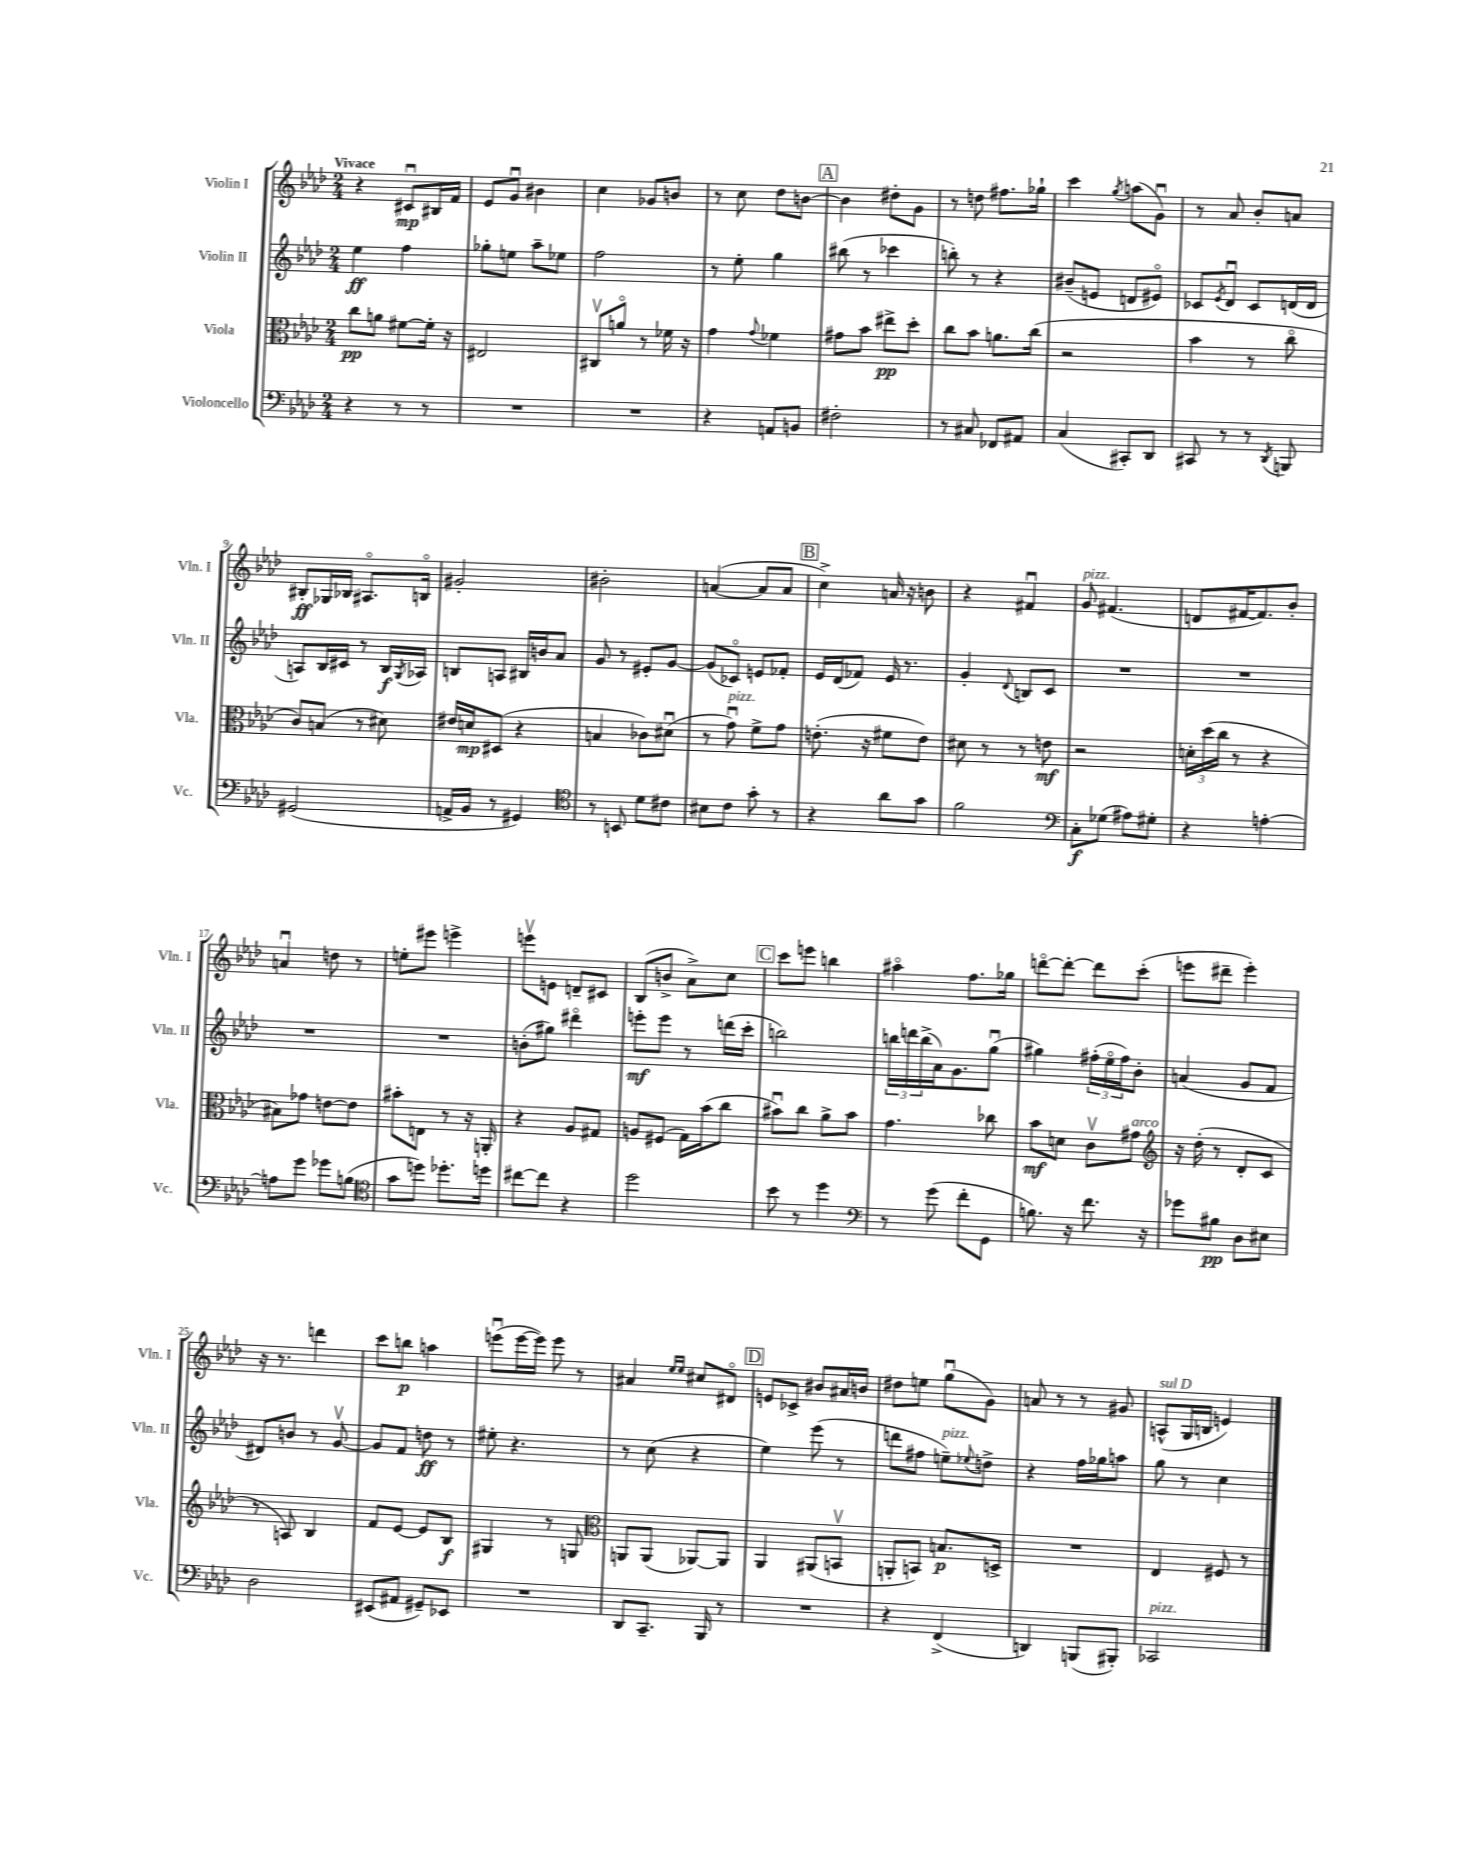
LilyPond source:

<<
\new StaffGroup <<
\new Staff = "s0" \with { instrumentName = "Violin I" shortInstrumentName = "Vln. I" } {
    \clef treble \key aes \major \numericTimeSignature \time 2/4 \tempo "Vivace"
    r4 cis'8\downbow\mp bis16 f'16 |
    ees'8 g'8\downbow bis'4 |
    c''4 ges'8 b'8 |
    r8 c''8 des''8 b'8~ |
    \mark \markup { \box "A" } b'4 dis''8-. g'8 |
    r8 d''8 fis''8. ges''16-! |
    c'''4 \acciaccatura { g''8 } a''8( g'8\downbow) |
    r8 aes'8 bes'8-. a'8 |
    bis8-.\ff ges16 bes16 ais8.\flageolet b16\flageolet |
    gis'2-. |
    bis'2-. |
    a'4~( a'8 a'8 |
    \mark \markup { \box "B" } c''4->) a'16 r16 b'8 |
    r4 fis'4\downbow |
    g'8^\markup { \italic "pizz." } fis'4.( |
    d'8 fis'16~ fis'8.) bes'8-. |
    a'4\downbow d''8 r8 |
    e''8-. eis'''8 e'''4-> |
    e'''8\upbow e'8 d'8-- cis'8 |
    bes8( b'8-> aes'8->) c''8 |
    \mark \markup { \box "C" } c'''8 e'''8 b''4 |
    ais''4\flageolet f''8. ges''16 |
    d'''8~\flageolet d'''8~-. d'''8 c'''8-.( |
    e'''8 dis'''8-- e'''4-.) |
    r16 r8. d'''4 |
    c'''8 b''8\p a''4 |
    e'''8\downbow( e'''16~ e'''16) e'''8 r8 |
    ais'4 \grace { ees''16 ees''16 } cis''8 dis'8\flageolet |
    \mark \markup { \box "D" } e'8 ces'8-> bis'8 ais'16 b'16 |
    dis''8 e''8 g''8\downbow( g'8) |
    a'8 r8 r8 gis'8 |
    a8-^^\markup { \italic "sul D" }( g16 b16 e'4) \bar "|." |
}
\new Staff = "s1" \with { instrumentName = "Violin II" shortInstrumentName = "Vln. II" } {
    \clef treble \key aes \major \numericTimeSignature \time 2/4
    ees''4\ff f''4 |
    ges''8-. e''8 aes''8-- ees''8 |
    f''2 |
    r8 ees''8-. g''4 |
    \mark \markup { \box "A" } bis''8( r8 ces'''4 |
    b''8-.) r8 r4 |
    bis'8--( e'8 d'8 eis'8\flageolet) |
    ces'8 \acciaccatura { ees'8 } des'8\downbow ces'8 d'16( d'16 |
    a8) bes16 cis'16 r8 bes16\f \acciaccatura { g8 } aes16 |
    b8 a8 bis16 b'16 aes'8 |
    g'8 r8 eis'8-. g'8~ |
    g'8( ces'8\flageolet) e'8 fes'8-. |
    \mark \markup { \box "B" } ees'16 des'16( fes'8) ees'16 r8. |
    g'4-. \appoggiatura { des'8 } b8 c'8 |
    R2 |
    R2 |
    R2 |
    R2 |
    b'8-.( gis''8) dis'''4\flageolet |
    e'''8-.\mf e'''8 r8 d'''16( c'''16-. |
    \mark \markup { \box "C" } b''2) |
    \tuplet 3/2 { b''16 d'''16 b''16->( } aes'16) g'8. g''8\downbow( |
    gis''4) \tuplet 3/2 { fis''16-.( ees''16\flageolet fis''16) } bes'8-. |
    a'4( g'8 f'8 |
    dis'8) b'8 r8 g'8~\upbow |
    g'8 f'8 d''8\ff r8 |
    eis''8-. r4. |
    r8 c''8( r4 |
    \mark \markup { \box "D" } ees''4) ees'''8( r8 |
    d'''8 fis''8 e''8--^\markup { \italic "pizz." }) \appoggiatura { ees''8 } d''8-> |
    r4 f''16 ges''16 a''8 |
    g''8 r8 c''4 \bar "|." |
}
\new Staff = "s2" \with { instrumentName = "Viola" shortInstrumentName = "Vla." } {
    \clef alto \key aes \major \numericTimeSignature \time 2/4
    c''8\pp a'8 fis'8~ fis'16-. r16 |
    eis2 |
    cis8\upbow a'8\flageolet r8 fes'16 r16 |
    g'4 \appoggiatura { g'8 } fes'4 |
    \mark \markup { \box "A" } gis'8 bes'8 eis''8->\pp des''8-. |
    c''8 bes'8 a'8. c''16( |
    r2 |
    bes'4 r8 c''8\flageolet |
    c'8) b8( r8 dis'8) |
    eis'16 d'16\mp dis8( r4 |
    b4 ces'8) dis'8\downbow( |
    r8 g'8\downbow^\markup { \italic "pizz." }) f'8-> g'8 |
    \mark \markup { \box "B" } e'8.-.( r16 fis'8 e'8) |
    dis'8 r8 r8 e'8\mf |
    r2 |
    \tuplet 3/2 { d'16-. des''16( c''16 } r8 r4 |
    bis8) ges'8 e'8~ e'8 |
    bis'8-. e8 r8 r16 a,16-. |
    r4 aes8 gis8 |
    a8 fis8( g16) bes'16( c''8 |
    \mark \markup { \box "C" } bis'8\downbow) c''8 aes'8-> bis'8 |
    g'4. ces''8 |
    bes'8\mf d'8 c'8\upbow gis'8^\markup { \italic "arco" } |
    \clef treble r16 des''16-.( r8 des'8-. c'8 |
    r8 a8) bes4 |
    f'8 ees'8~ ees'8 bes8\f |
    gis4 r8 g8 |
    \clef alto a,8 a,8( aes,8~) aes,8 |
    \mark \markup { \box "D" } aes,4 ais,8( b,8\upbow |
    a,8-. b,8) b8.\p d16-> |
    R2 |
    ees4 fis8 r8 \bar "|." |
}
\new Staff = "s3" \with { instrumentName = "Violoncello" shortInstrumentName = "Vc." } {
    \clef bass \key aes \major \numericTimeSignature \time 2/4
    r4 r8 r8 |
    R2 |
    R2 |
    r4 a,8 b,8 |
    \mark \markup { \box "A" } fis2-. |
    r8 cis8 fes,8 ais,8 |
    c4( cis,8-.) des,8 |
    cis,8 r8 r8 \acciaccatura { des,8 } b,,8 |
    gis,2( |
    a,16-> bes,16 r8 gis,4) |
    \clef tenor r8 b,8 des'8 cis'8 |
    bis8 c'8 g'8-. r8 |
    \mark \markup { \box "B" } r4 aes'8 g'8 |
    f'2 |
    \clef bass c8-.\f ges8( ais8) gis8-. |
    r4 a4~-. |
    a8 g'8 ges'8 b8( |
    \clef tenor g'8 d''8) des''8.-. d''16 |
    cis''8~ cis''8 r4 |
    des''2 |
    \mark \markup { \box "C" } bes'8 r8 des''4 |
    \clef bass r8 g'8( f'8-. g,8 |
    b8.) r16 f'8. r16 |
    ges'8 bis8\pp des8 eis8 |
    des2 |
    eis,8( ais,8 gis,8--) ees,8 |
    R2 |
    des,8 c,8.-- bes,,16 r8 |
    \mark \markup { \box "D" } R2 |
    r4 f,4->( |
    d,4) b,,8( bis,,8-.) |
    ces,2^\markup { \italic "pizz." } \bar "|." |
}
>>
>>
